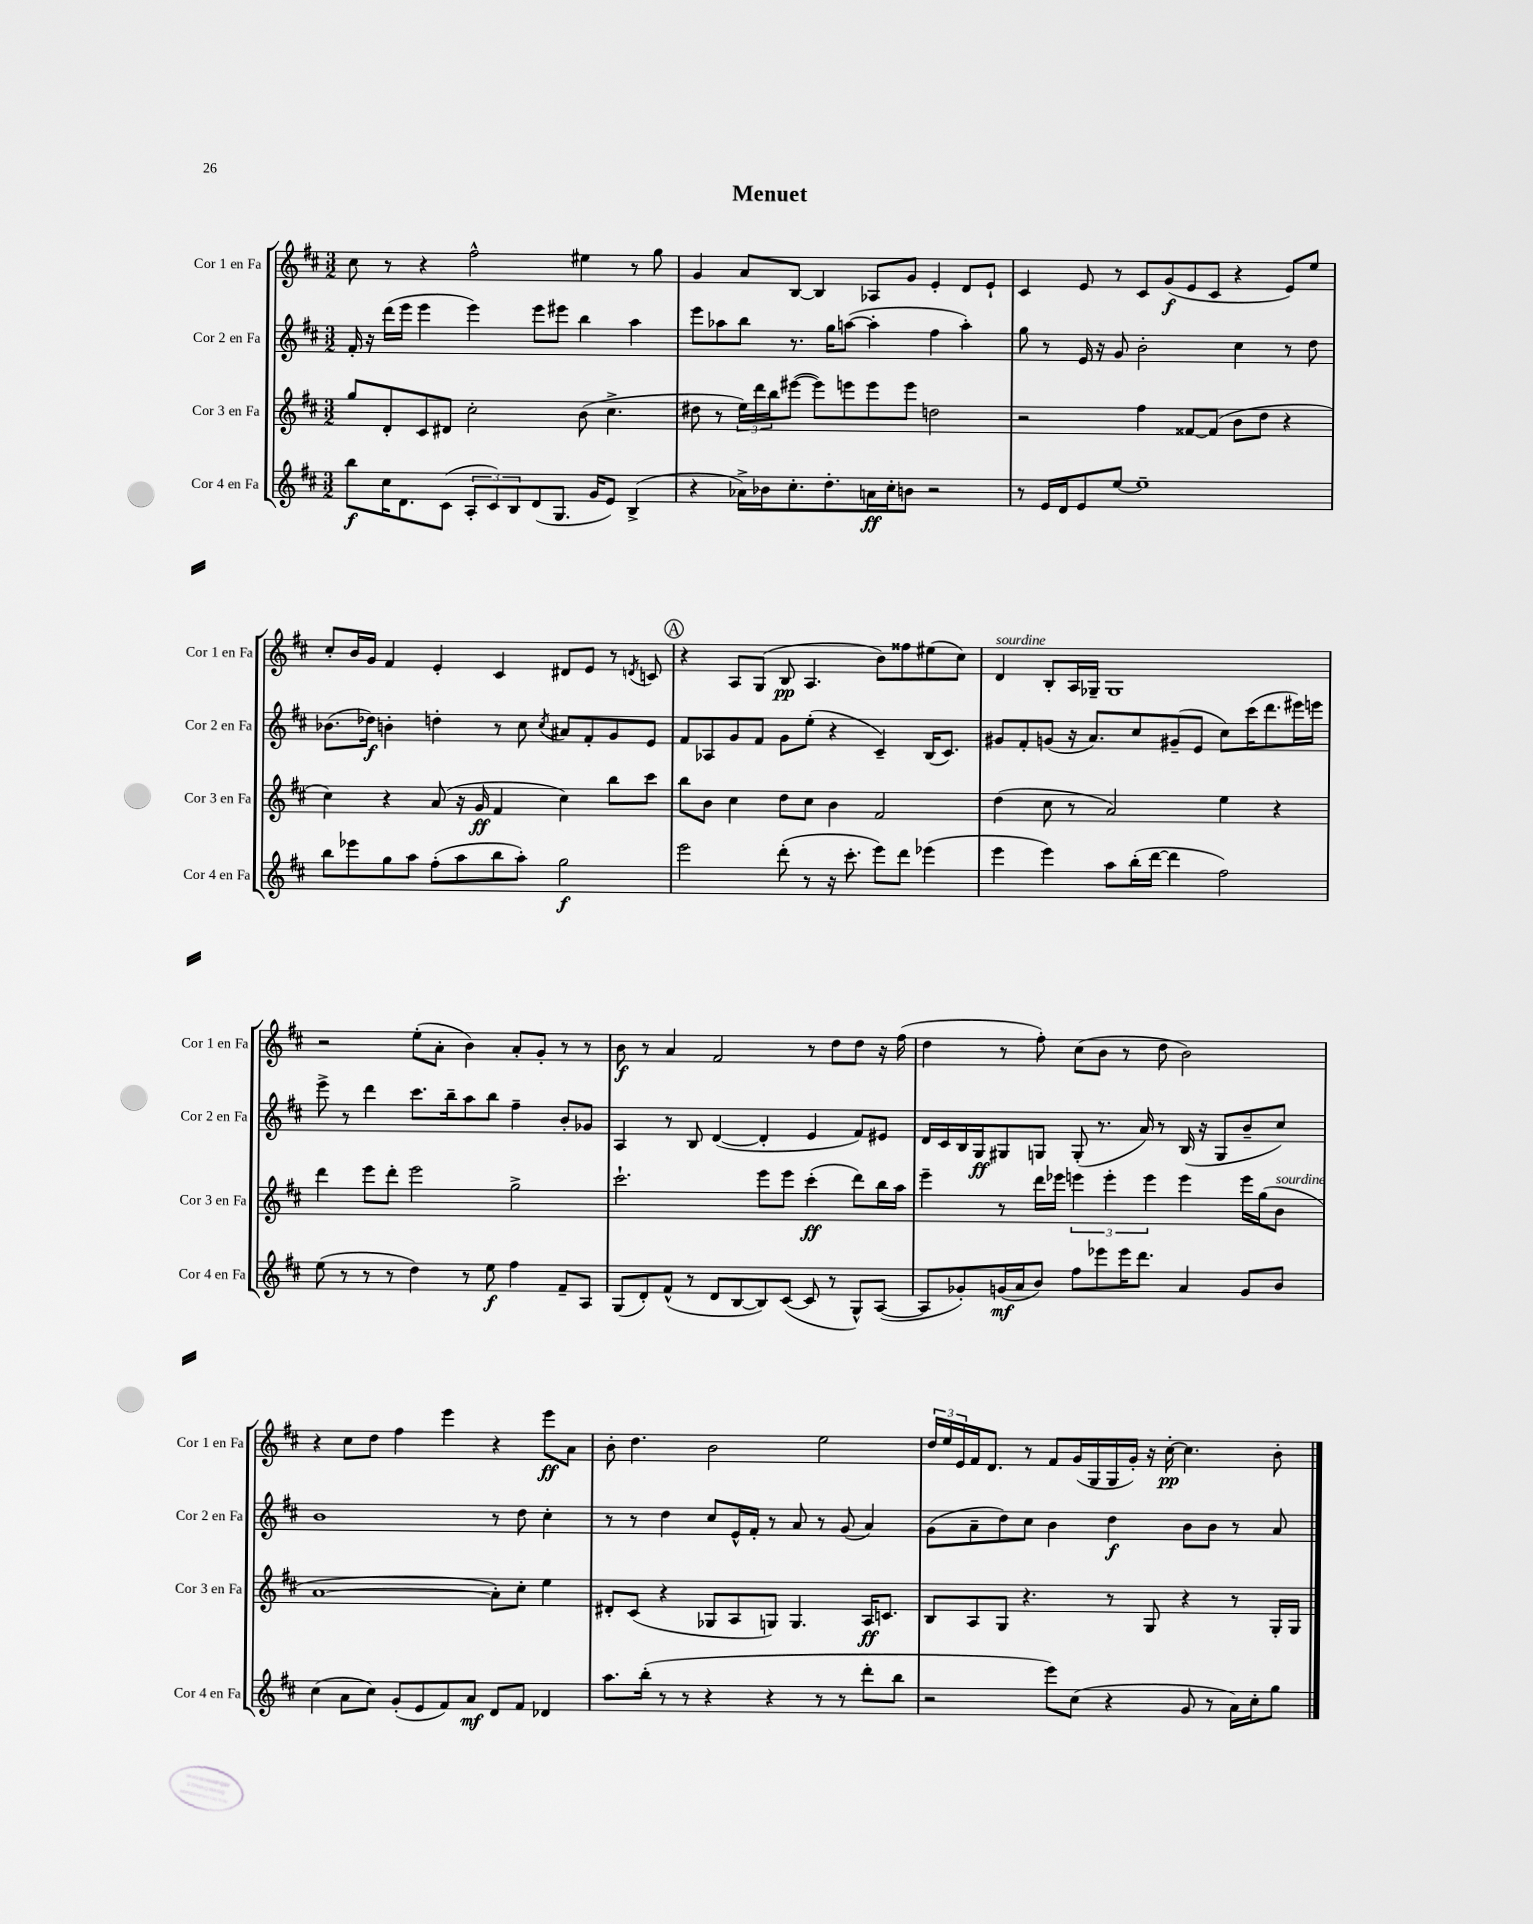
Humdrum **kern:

**kern	**kern	**kern	**kern
*staff4	*staff3	*staff2	*staff1
*clefG2	*clefG2	*clefG2	*clefG2
*k[f#c#]	*k[f#c#]	*k[f#c#]	*k[f#c#]
*M3/2	*M3/2	*M3/2	*M3/2
8bb	8gg	16f#'	8cc#
.	.	16r	.
16cc#	8d'	(16ddd	8r
8.d	.	16eee	.
.	8c#	4eee	4r
(8c#	8d#	.	.
12A'	2cc#'	4eee)	2ff#^^
12c#)	.	.	.
12B	.	.	.
(8d	.	8eee	.
8.G	.	8eee#	.
.	(8b	4bb	4ee#
16g	.	.	.
8e)	4.cc#^	.	.
(4B^	.	4aa	8r
.	.	.	8gg
=	=	=	=
4r	8dd#	8eee	4g
.	8r	8aa-	.
16a-^)	24ee)	8bb	8a
.	24ddd	.	.
16b-	.	.	.
.	24bb	.	.
8.cc#'	([8eee#	8.r	[8B
.	8eee#])	.	4B]
8.dd'	.	16gg	.
.	8eee	([8aa	.
16a	8eee	4aa']	8A-
16cc#'	.	.	.
8b	8eee	.	8g
2r	2dd	4ff#	4e'
.	.	4aa')	8d
.	.	.	8e`
=	=	=	=
8r	2r	8gg	4c#
16e	.	8r	.
16d	.	.	.
8e	.	16e	8e
.	.	16r	.
[8ee	.	8g	8r
1ee~]	4ff#	2b'	8c#
.	.	.	(8g
.	[8f##	.	8e
.	(8f##]	.	8c#
.	8b	4cc#	4r
.	8dd	.	.
.	4r	8r	8e)
.	.	8dd	8ee
=	=	=	=
8bb	4cc#)	(8.b-	8cc#'
8eee-	.	.	16b
.	.	16dd-)	16g
8gg	4r	4b'	4f#
8aa	.	.	.
(8ff#'	(8a	4dd'	4e'
8aa	16r	.	.
.	16g	.	.
8bb	4f#	8r	4c#
8aa')	.	8cc#	.
.	.	8qcc#	.
2gg	4cc#)	8a#	8d#
.	.	8f#'	8e
.	8bb	8g	8r
.	.	.	8qd
.	8ccc#	8e	8c
=	=	=	=
2eee	8bb	8f#	4r
.	8b	8A-	.
.	4cc#	8g	8A
.	.	8f#	(8G
(8ddd'	8dd	8g	8B
8r	8cc#	(8ee'	4.A
16r	4b	4r	.
8.ccc#'	.	.	.
8eee)	2f#	4c#~)	8b)
8ddd	.	.	8ff##
(4eee-	.	(16B	(8ee#
.	.	8.c#)	.
.	.	.	8cc#)
=	=	=	=
4eee	(4dd	8g#	4d
.	.	8f#'	.
4eee)	8cc#	(8g	8B'
.	8r	16r	16A
.	.	8.a)	16G-~
8aa	2a)	.	1G-
(16bb'	.	8cc#	.
[16ddd	.	.	.
4ddd]	.	(8g#~	.
.	.	8e	.
2ff#)	4ee	8cc#)	.
.	.	(16ccc#	.
.	.	8.ddd	.
.	4r	.	.
.	.	16eee#)	.
.	.	16eee	.
=	=	=	=
(8ee	4ddd	8eee^	2r
8r	.	8r	.
8r	8eee	4ddd	.
8r	8ddd'	.	.
4dd)	2eee	8.ccc#	(8ee'
.	.	.	8a'
.	.	16bb~	.
8r	.	8aa	4b)
8ee	.	8bb	.
4ff#	2gg^	4ff#~	8a'
.	.	.	8g'
8f#~	.	8b'	8r
8A	.	8g-	8r
=	=	=	=
(8G	2.ccc#`	4A	8b
8d')	.	.	8r
(8f#^^	.	8r	4a
8r	.	8B	.
8d	.	([4d	2f#
[8B	.	.	.
8B])	8eee	4d']	.
([8c#	8eee	.	.
8c#]	(4ccc#'	4e	8r
8r	.	.	8dd
8G^^)	8ddd)	8f#)	8dd
([8A	16bb	8e#	16r
.	16aa	.	(16ff#
=	=	=	=
8A]	4eee~	16d	4dd
.	.	16c#	.
8g-')	.	16B	.
.	.	16G	.
(16g	8r	8G#	8r
16a	.	.	.
8b)	16ddd	8G	8ff#')
.	16eee-	.	.
8ff#	6eee	(8G'	(8cc#
8eee-	.	8.r	8b
.	6eee'	.	.
16eee-	.	.	8r
8.ddd	.	16a)	.
.	6eee	.	.
.	.	8r	8dd
4a	4eee	(16B	2b)
.	.	16r	.
.	.	8G	.
8g	16eee	8b~	.
.	(16gg	.	.
8b	8b	8cc#)	.
=	=	=	=
(4cc#	[1a	1b	4r
8a	.	.	8cc#
8cc#)	.	.	8dd
(8g'	.	.	4ff#
8e	.	.	.
8f#)	.	.	4eee
8a	.	.	.
8d	8a'])	8r	4r
8f#	8cc#'	8dd	.
4d-	4ee	4cc#'	8eee
.	.	.	8a
=	=	=	=
8.aa	8d#'	8r	8b'
.	(8c#	8r	4.dd
(16bb'	.	.	.
8r	4r	4dd	.
8r	.	.	.
4r	8G-	8cc#	2b
.	8A	16e^^	.
.	.	16f#'	.
4r	8G)	8r	.
.	4.G	8a	.
8r	.	8r	2ee
8r	.	(8g	.
8ddd'	16A	4a)	.
.	8.c	.	.
8bb	.	.	.
=	=	=	=
2r	8B	(8g	24dd
.	.	.	24ee
.	.	.	24e
.	8A	8a~	16f#
.	.	.	8.d
.	8G	8dd)	.
.	4.r	8cc#	8r
8eee)	.	4b	8f#
(8cc#	.	.	(16g
.	.	.	16G
4r	8r	4dd	16G
.	.	.	16g')
.	8G	.	16r
.	.	.	[16cc#'
8g	4r	8b	4.cc#]
8r	.	8b	.
16a)	8r	8r	.
16cc#'	.	.	.
8gg	16G'	8a	8b'
.	16G	.	.
==	==	==	==
*-	*-	*-	*-
